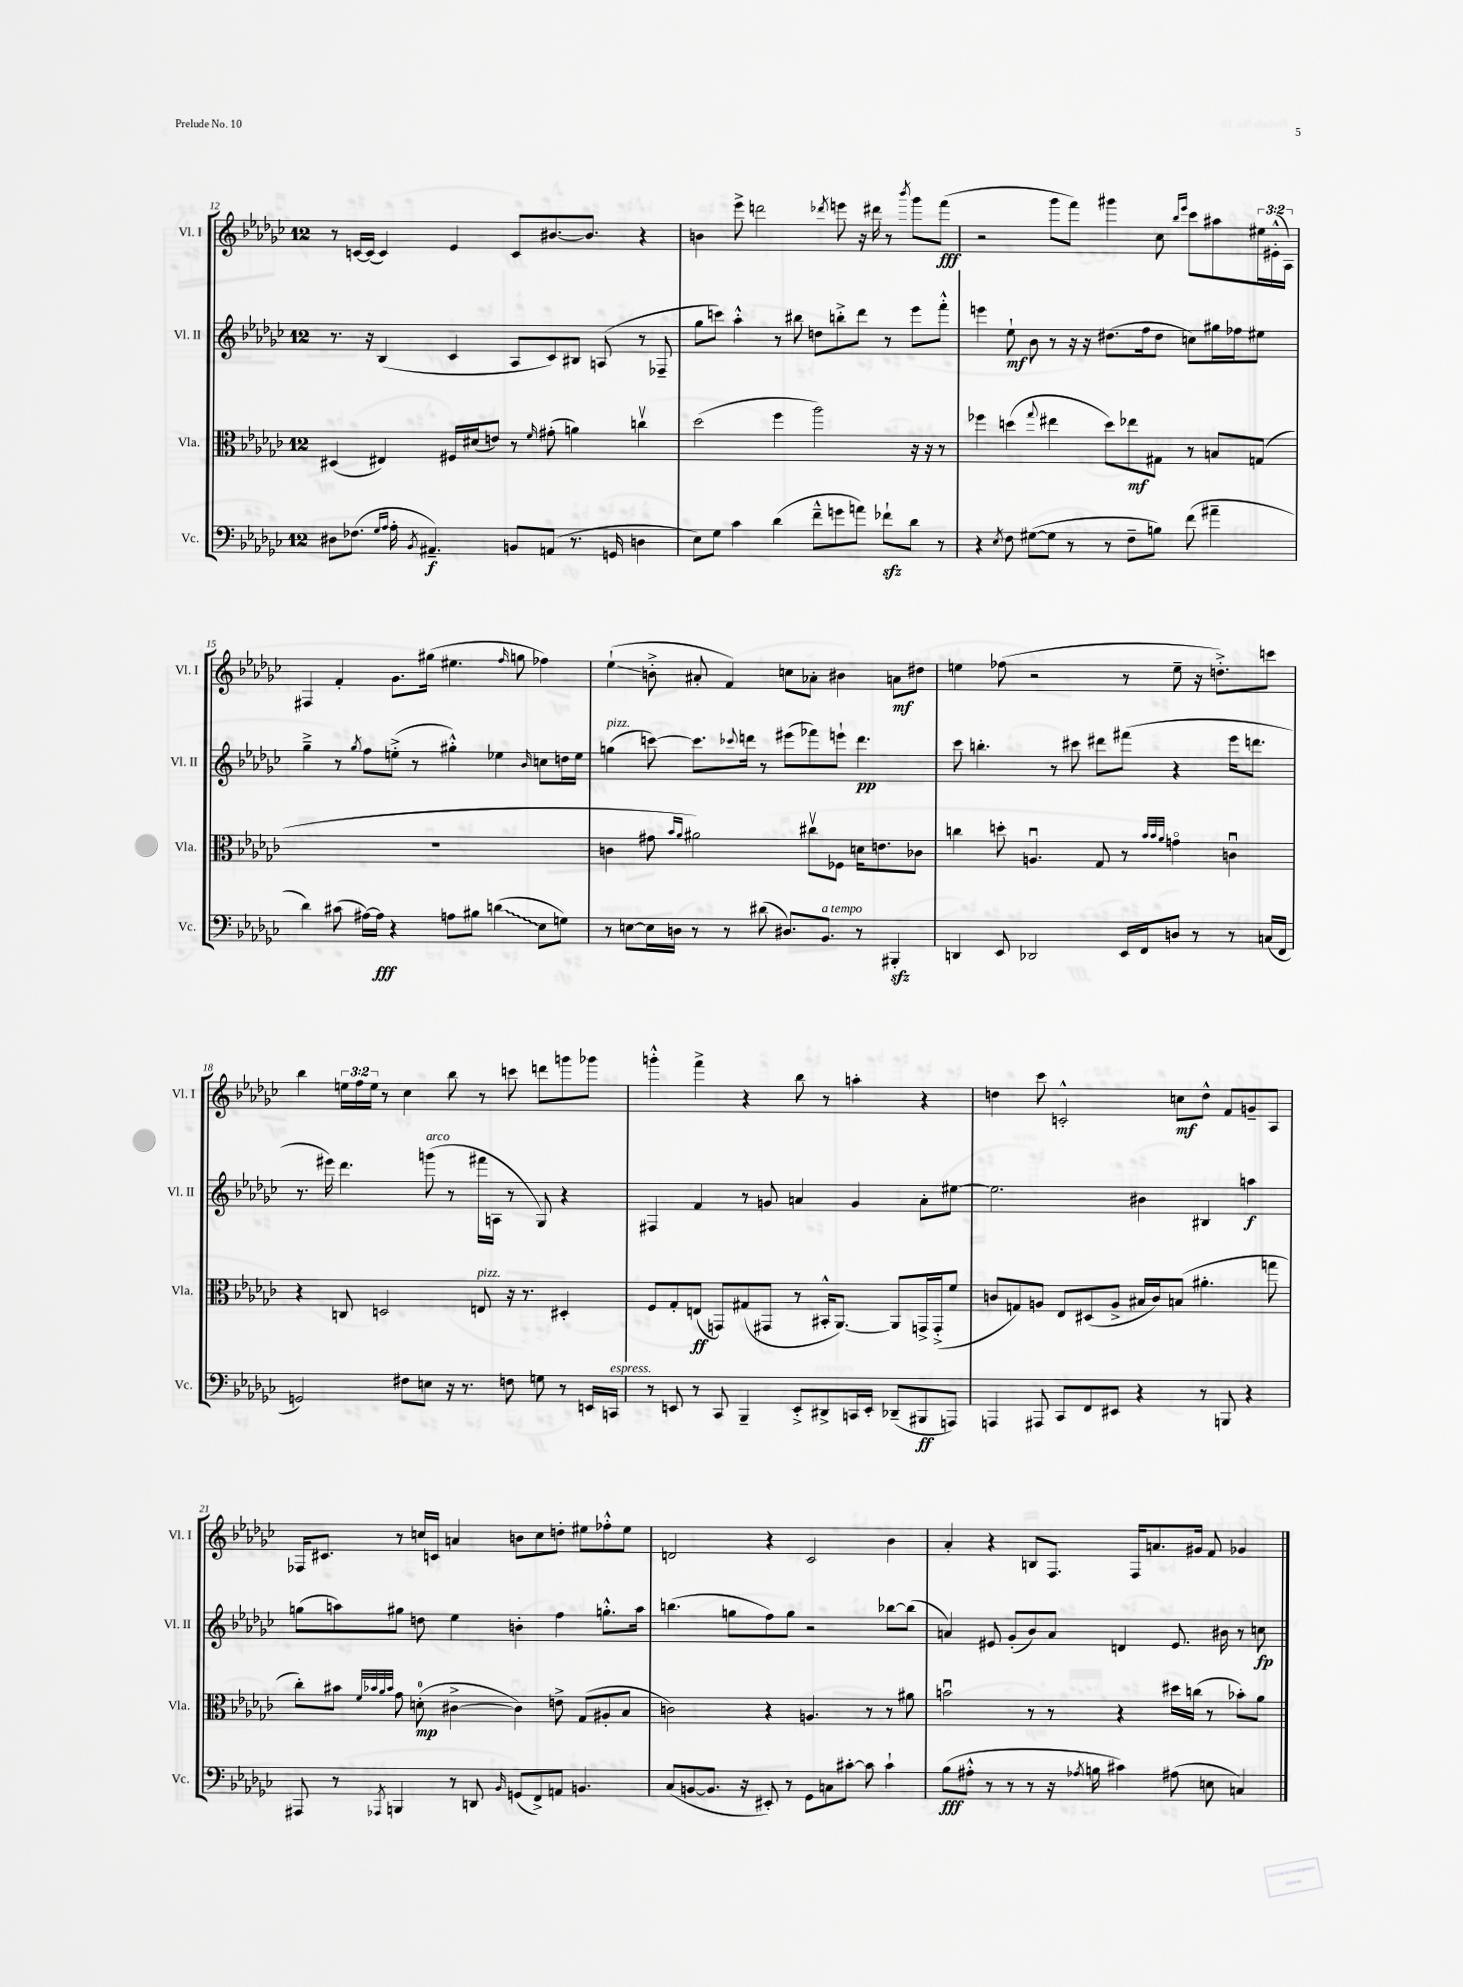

**kern	**kern	**kern	**kern
*staff4	*staff3	*staff2	*staff1
*clefF4	*clefC3	*clefG2	*clefG2
*k[b-e-a-d-g-c-]	*k[b-e-a-d-g-c-]	*k[b-e-a-d-g-c-]	*k[b-e-a-d-g-c-]
*M12/8	*M12/8	*M12/8	*M12/8
8D#	(4D#	8.r	8r
(8.F-	.	.	[16c
.	.	16r	(16c]
.	4E#)	(4B-	4c)
16qqG-	.	.	.
16qqA-	.	.	.
16A-'	.	.	.
8qBB-	.	.	.
4.AA#~)	.	.	.
.	16F#	4c-	4e-
.	(16d#	.	.
.	8e)	.	.
8BB	8r	8A-	8c
.	16qqf	.	.
(8AA	(8g#'	8c-)	[8.b#
8.r	4a)	8B#	.
.	.	.	8.b#]
.	.	(8A	.
16GG	.	.	.
4D	4ccv	8r	4r
.	.	8F-~	.
=	=	=	=
8E-)	(2dd-	8gg-	4b
8G-	.	8ccc)	.
4c-	.	4aa-'^^	8eee-^
.	.	.	2ddd
(4d-	4ff	8r	.
.	.	8bb#	.
8f~^^	2aa-)	8dd	.
.	.	.	8qddd-
8g	.	8bb'^	8eee
8a)	.	8ddd-	16r
.	.	.	16ddd#
8f-`	.	8r	8r
.	.	.	8qbbb-
8d-	16r	8eee-	8ggg-
.	16r	.	.
8r	8r	8fff'^^	(8fff
=	=	=	=
4r	4ff-	4eee	2r
8qE-	.	.	.
8F	(4dd	8ee-`	.
([8G#	.	8b-	.
.	8qqgg-	.	.
8G#]	4ee#	8r	8ggg-
8r	.	16r	8fff)
.	.	16r	.
8r	8dd)	(8.dd#	4ggg#
8F~	8ee-	.	.
.	.	16ff	.
8B)	8G#	8dd#	8cc-
.	.	.	16qqbb-
.	.	.	16qqeee-
(8f	8r	8cc)	8ccc-
4a#~	8B	16gg#	8aa#
.	.	16ff-	.
.	(8G	8ee#	24ee#
.	.	.	(24e#'^^
.	.	.	24A-)
=	=	=	=
4d-)	1.r	4gg-~^	4F#
(8c#	.	8r	4f'
.	.	8qgg-	.
[16A#)	.	8ff	.
16A#]	.	.	.
4r	.	(8ee'^	8.g-
.	.	8r	.
.	.	.	(16gg#
8A	.	4gg#'^^)	4.ee#
8B#	.	.	.
(4d	.	4ee-	.
.	.	.	16qqff
.	.	.	8gg
.	.	16qqb-	.
8E-	.	8cc	4ff-)
8G)	.	16dd	.
.	.	16ee-	.
=	=	=	=
8r	4c	(4gg	(4ee-`
[8E	.	.	.
16E]	8g#	[8ccc)	8b'^
16D	.	.	.
.	16qqb-	.	.
.	16qqa-	.	.
8r	2a#)	8.ccc]	8a#'
8r	.	.	4f)
.	.	8qqccc-	.
.	.	16ddd	.
(8d#	.	8r	.
8.D#)	.	(8eee#	8cc
.	8cc#v	8fff-)	8a-'
8.BB-	.	.	.
.	8F-	8eee`	4b#
8r	16d	4.ddd	.
.	8.e	.	.
4BBB#'	.	.	8a
.	8c-	.	8dd#
=	=	=	=
4DD	4cc	8ccc-	4ee
.	.	4.bb'	.
8EE-	8dd'	.	(8ff-
2DD-	4.Au	.	2r
.	.	8r	.
.	.	8ccc#	.
.	8G-	8ddd#	.
16EE-	8r	(8fff#	8r
16FF	.	.	.
.	32qqb-	.	.
.	32qqb-	.	.
.	32qqa-	.	.
8D	4go	4r	8ee~
8r	.	.	16r
.	.	.	8.dd'^)
8r	4cu	16eee-	.
.	.	8.ddd	.
(16C	.	.	8ccc
16FF	.	.	.
=	=	=	=
2GG)	4r	8.r	4bb-
.	.	16eee#)	.
.	8C	4.ddd-	24ee
.	.	.	24ff
.	.	.	24ee
.	2D	.	8r
8F#	.	.	4cc-
8E	.	(8ggg	.
16r	.	8r	8bb-
8.r	.	.	.
.	8E	16fff#	8r
.	.	16A	.
8F	16r	8r	8ccc
.	8.r	.	.
8G	.	8G-)	8ddd
8r	4D#'	4r	8ggg
16EE	.	.	8ggg-
16CC	.	.	.
=	=	=	=
8r	8F	4F#	4ggg'^^
8EE	8G-'	.	.
8r	(8E	4f	4fff^
8CC-	8GG)	.	.
4BBB-~	(8G#	8r	4r
.	8GG#	8g	.
8EE'^	8r	4a	8bb-
8DD#^	16BB#'^^	.	8r
.	[8.AA-)	.	.
16CC	.	4g	4aa'
16EE'	.	.	.
(8DD-~	8AA-]	.	.
8BBB#	16GG^	8a'	4r
.	(16GG'^	.	.
8AAA)	8f	[8ee#	.
=	=	=	=
4AAA	8c	2.ee#]	4dd
.	8G)	.	.
8AAA#	8A	.	8ccc-
8CC-	8E-	.	2c'^^
8FF	(8D#	.	.
8EE#	8A^	.	.
4r	16B#	4b#	.
.	16c)	.	.
.	(8B	.	8cc
8r	4.a#'	4B#	8dd^^
8BBB	.	.	8f
4r	.	4aa	8g~
.	8gg	.	8A-
=	=	=	=
8AAA#	8cc-')	(8gg	16F-
.	.	.	8.c#
8r	8b#	8aa)	.
.	32qqf	.	.
.	32qqb-	.	.
.	32qqa-	.	.
8qAAA-	32qqb-	.	.
4BBB	8g-	8gg#	8r
.	(8d'	8dd	16cc
.	.	.	16c
8r	[4c#^	4ee-	4a
8DD	.	.	.
16qqBB-	.	.	.
(8GG	4c#])	4b'	8b
8FF^)	.	.	8cc
8AA	8e^	4ff	8dd'
4.BB	(8G-	.	8ee#
.	8A#'	8.gg'^^	8ff-'^^
.	8B-	.	8ee#
.	.	16aa	.
=	=	=	=
(8C-	2c)	(4.bb	2d
[8BB	.	.	.
8.BB]	.	.	.
.	.	8gg	.
16r	.	.	.
8EE#')	4r	8ff)	4r
8r	.	8gg	.
8GG-	4.A	2r	2c-
8C	.	.	.
[8c#'	.	.	.
8c#]	8r	.	.
4c#`	8r	[8bb-	4b-
.	8a#	(8bb-]	.
=	=	=	=
(8B-	2bu	4a)	4a-'
8A#'^^	.	.	.
8r	.	8e#	4r
8r	.	(8g-'	.
8r	8r	8b-)	8B
16r	8r	8a	8.F
8qA-	.	.	.
16B	.	.	.
4c#)	4r	4d	.
.	.	.	16F
.	.	.	8.a
(8A#	16dd#	8.e#	.
.	(16cc	.	16g#
8E	8r	.	8f
.	.	16b#	.
4C)	8b-')	8r	4g-
.	8a-	8cc	.
==	==	==	==
*-	*-	*-	*-
